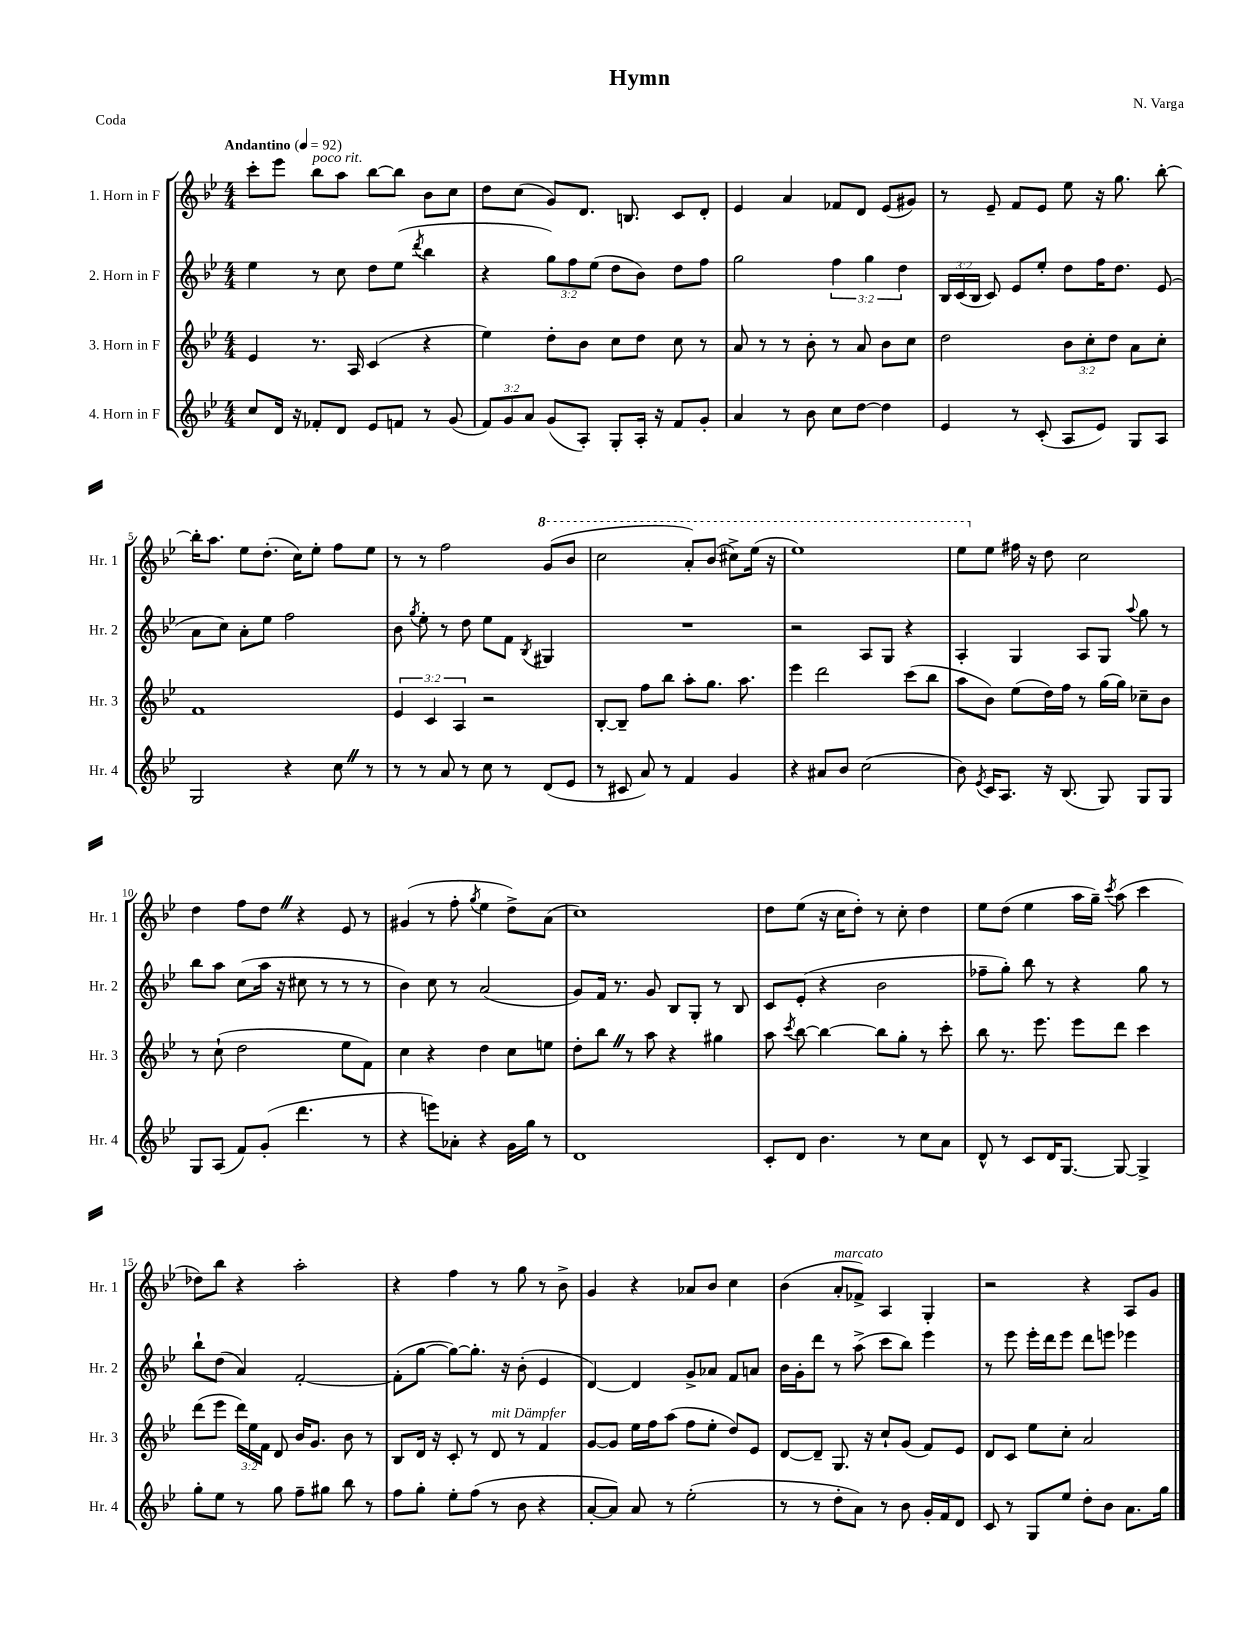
\header { title = "Hymn" composer = "N. Varga" piece = "Coda" }
<<
\new StaffGroup <<
\new Staff = "s0" \with { instrumentName = "1. Horn in F" shortInstrumentName = "Hr. 1" } {
    \clef treble \key bes \major \numericTimeSignature \time 4/4 \tempo "Andantino" 4 = 92
    \autoBeamOff c'''8[-. ees'''8] bes''8[^\markup { \italic "poco rit." } a''8] bes''8[~ bes''8] bes'8[ c''8] |
    d''8[ c''8]( g'8[) d'8.] b8. c'8[ d'8]-. |
    ees'4 a'4 fes'8[ d'8] ees'8[( gis'8]) |
    r8 ees'8-- f'8[ ees'8] ees''8 r16 g''8. bes''8~-. |
    bes''16[-. a''8.] ees''8[ d''8.]-.( c''16[) ees''8]-. f''8[ ees''8] |
    r8 r8 f''2 \ottava #1 g''8[( bes''8] |
    c'''2 a''8[-.) bes''8]( cis'''8[->) ees'''16]( r16 |
    ees'''1) |
    ees'''8[ \ottava #0 ees''8] fis''16 r16 d''8 c''2 |
    d''4 f''8[ d''8] \once \override BreathingSign.text = \markup { \musicglyph "scripts.caesura.straight" } \breathe r4 ees'8 r8 |
    gis'4( r8 f''8-. \acciaccatura { g''8 } ees''4 d''8[->) a'8]( |
    c''1) |
    d''8[ ees''8]( r16 c''16[ d''8]-.) r8 c''8-. d''4 |
    ees''8[ d''8]( ees''4 a''16[ g''16]--) \acciaccatura { c'''8 } a''8( c'''4 |
    des''8[) bes''8] r4 a''2-. |
    r4 f''4 r8 g''8 r8 bes'8-> |
    g'4 r4 aes'8[ bes'8] c''4 |
    bes'4( a'8[-.^\markup { \italic "marcato" } fes'8]->) a4 g4-. |
    r2 r4 a8[ g'8] \bar "|." |
}
\new Staff = "s1" \with { instrumentName = "2. Horn in F" shortInstrumentName = "Hr. 2" } {
    \clef treble \key bes \major \numericTimeSignature \time 4/4 \override Staff.TupletNumber.text = #tuplet-number::calc-fraction-text
    \autoBeamOff ees''4 r8 c''8 d''8[ ees''8]( \acciaccatura { d'''8 } bes''4 |
    r4 \tuplet 3/2 { g''8[) f''8 ees''8]( } d''8[ bes'8]) d''8[ f''8] |
    g''2 \tuplet 3/2 { f''4 g''4 d''4 } |
    \tuplet 3/2 { bes16[ c'16( bes16] } c'8) ees'8[ ees''8]-. d''8[ f''16 d''8.] ees'8( |
    a'8[ c''8]) a'8[-. ees''8] f''2 |
    bes'8 \acciaccatura { g''8 } ees''8-. r8 d''8 ees''8[ f'8] \acciaccatura { bes8 } gis4 |
    R1 |
    r2 a8[ g8] r4 |
    a4-. g4 a8[ g8] \appoggiatura { a''8 } g''8 r8 |
    bes''8[ a''8] c''8[( a''16] r16 cis''8 r8 r8 r8 |
    bes'4) c''8 r8 a'2( |
    g'8[) f'16] r8. g'8 bes8[ g8]-. r8 bes8 |
    c'8[ ees'8]-.( r4 bes'2 |
    fes''8[-- g''8]-.) bes''8 r8 r4 g''8 r8 |
    bes''8[-! d''8]( a'4) f'2~-. |
    f'8[-.( g''8]~ g''8[~) g''8.]-. r16 bes'8-.( ees'4 |
    d'4~) d'4 g'8[-> aes'8] f'8[ a'8] |
    bes'16[ g'16-. d'''8] r8 a''8->( c'''8[ bes''8]) ees'''4 |
    r8 ees'''8 ees'''16[-. d'''16 ees'''8] d'''8[ e'''8] ees'''4 \bar "|." |
}
\new Staff = "s2" \with { instrumentName = "3. Horn in F" shortInstrumentName = "Hr. 3" } {
    \clef treble \key bes \major \numericTimeSignature \time 4/4 \override Staff.TupletNumber.text = #tuplet-number::calc-fraction-text
    \autoBeamOff ees'4 r8. a16 c'4( r4 |
    ees''4) d''8[-. bes'8] c''8[ d''8] c''8 r8 |
    a'8 r8 r8 bes'8-. r8 a'8 bes'8[ c''8] |
    d''2 \tuplet 3/2 { bes'8[ c''8-. d''8] } a'8[ c''8]-. |
    f'1 |
    \tuplet 3/2 { ees'4 c'4 a4 } r2 |
    bes8[~-. bes8]-- f''8[ bes''8] a''8[-. g''8.] a''8. |
    ees'''4 d'''2 c'''8[( bes''8] |
    a''8[ bes'8]) ees''8[( d''16) f''16] r8 g''16[( g''16]) ces''8[-- bes'8] |
    r8 c''8-!( d''2 ees''8[ f'8]) |
    c''4 r4 d''4 c''8[ e''8] |
    d''8[-. bes''8] \once \override BreathingSign.text = \markup { \musicglyph "scripts.caesura.straight" } \breathe r8 a''8 r4 gis''4 |
    a''8 \acciaccatura { c'''8 } bes''8~ bes''4~ bes''8[ g''8]-. r8 c'''8-. |
    bes''8 r8. ees'''8. ees'''8[ d'''8] c'''4 |
    d'''8[( ees'''8] \tuplet 3/2 { d'''16[) ees''16 f'16] } d'8 bes'16[ g'8.] bes'8 r8 |
    bes8[ d'16] r16 c'8-. r8 d'8^\markup { \italic "mit Dämpfer" } r8 f'4 |
    g'8[~ g'8] ees''16[ f''16 a''8]( f''8[ ees''8]-. d''8[) ees'8] |
    d'8[~ d'8]-- g8. r16 c''8[-! g'8]( f'8[) ees'8] |
    d'8[ c'8] ees''8[ c''8]-. a'2 \bar "|." |
}
\new Staff = "s3" \with { instrumentName = "4. Horn in F" shortInstrumentName = "Hr. 4" } {
    \clef treble \key bes \major \numericTimeSignature \time 4/4 \override Staff.TupletNumber.text = #tuplet-number::calc-fraction-text
    \autoBeamOff c''8[ d'16] r16 fes'8[-. d'8] ees'8[ f'8] r8 g'8( |
    \tuplet 3/2 { f'8[) g'8 a'8] } g'8[( a8]-.) g8[-. a16]-. r16 f'8[ g'8]-. |
    a'4 r8 bes'8 c''8[ d''8]~ d''4 |
    ees'4 r8 c'8-.( a8[ ees'8]) g8[ a8] |
    g2 r4 c''8 \once \override BreathingSign.text = \markup { \musicglyph "scripts.caesura.straight" } \breathe r8 |
    r8 r8 a'8 r8 c''8 r8 d'8[( ees'8] |
    r8 cis'8 a'8) r8 f'4 g'4 |
    r4 ais'8[ bes'8] c''2( |
    bes'8) \acciaccatura { ees'8 } c'16[ a8.] r16 bes8.( g8) g8[ g8] |
    g8[ a8]( f'8[) g'8]-.( d'''4. r8 |
    r4 e'''8[) aes'8]-. r4 g'16[ g''16] r8 |
    d'1 |
    c'8[-. d'8] bes'4. r8 c''8[ a'8] |
    d'8-^ r8 c'8[ d'16 g8.]~ g8~ g4-> |
    g''8[-. ees''8] r8 g''8 f''8[-- gis''8] bes''8 r8 |
    f''8[ g''8]-. ees''8[-. f''8]( r8 bes'8 r4 |
    a'8[~-. a'8]) a'8 r8 ees''2-.( |
    r8 r8 d''8[-. a'8]) r8 bes'8 g'16[-. f'16 d'8] |
    c'8 r8 g8[ ees''8] d''8[-. bes'8] a'8.[ g''16] \bar "|." |
}
>>
>>
